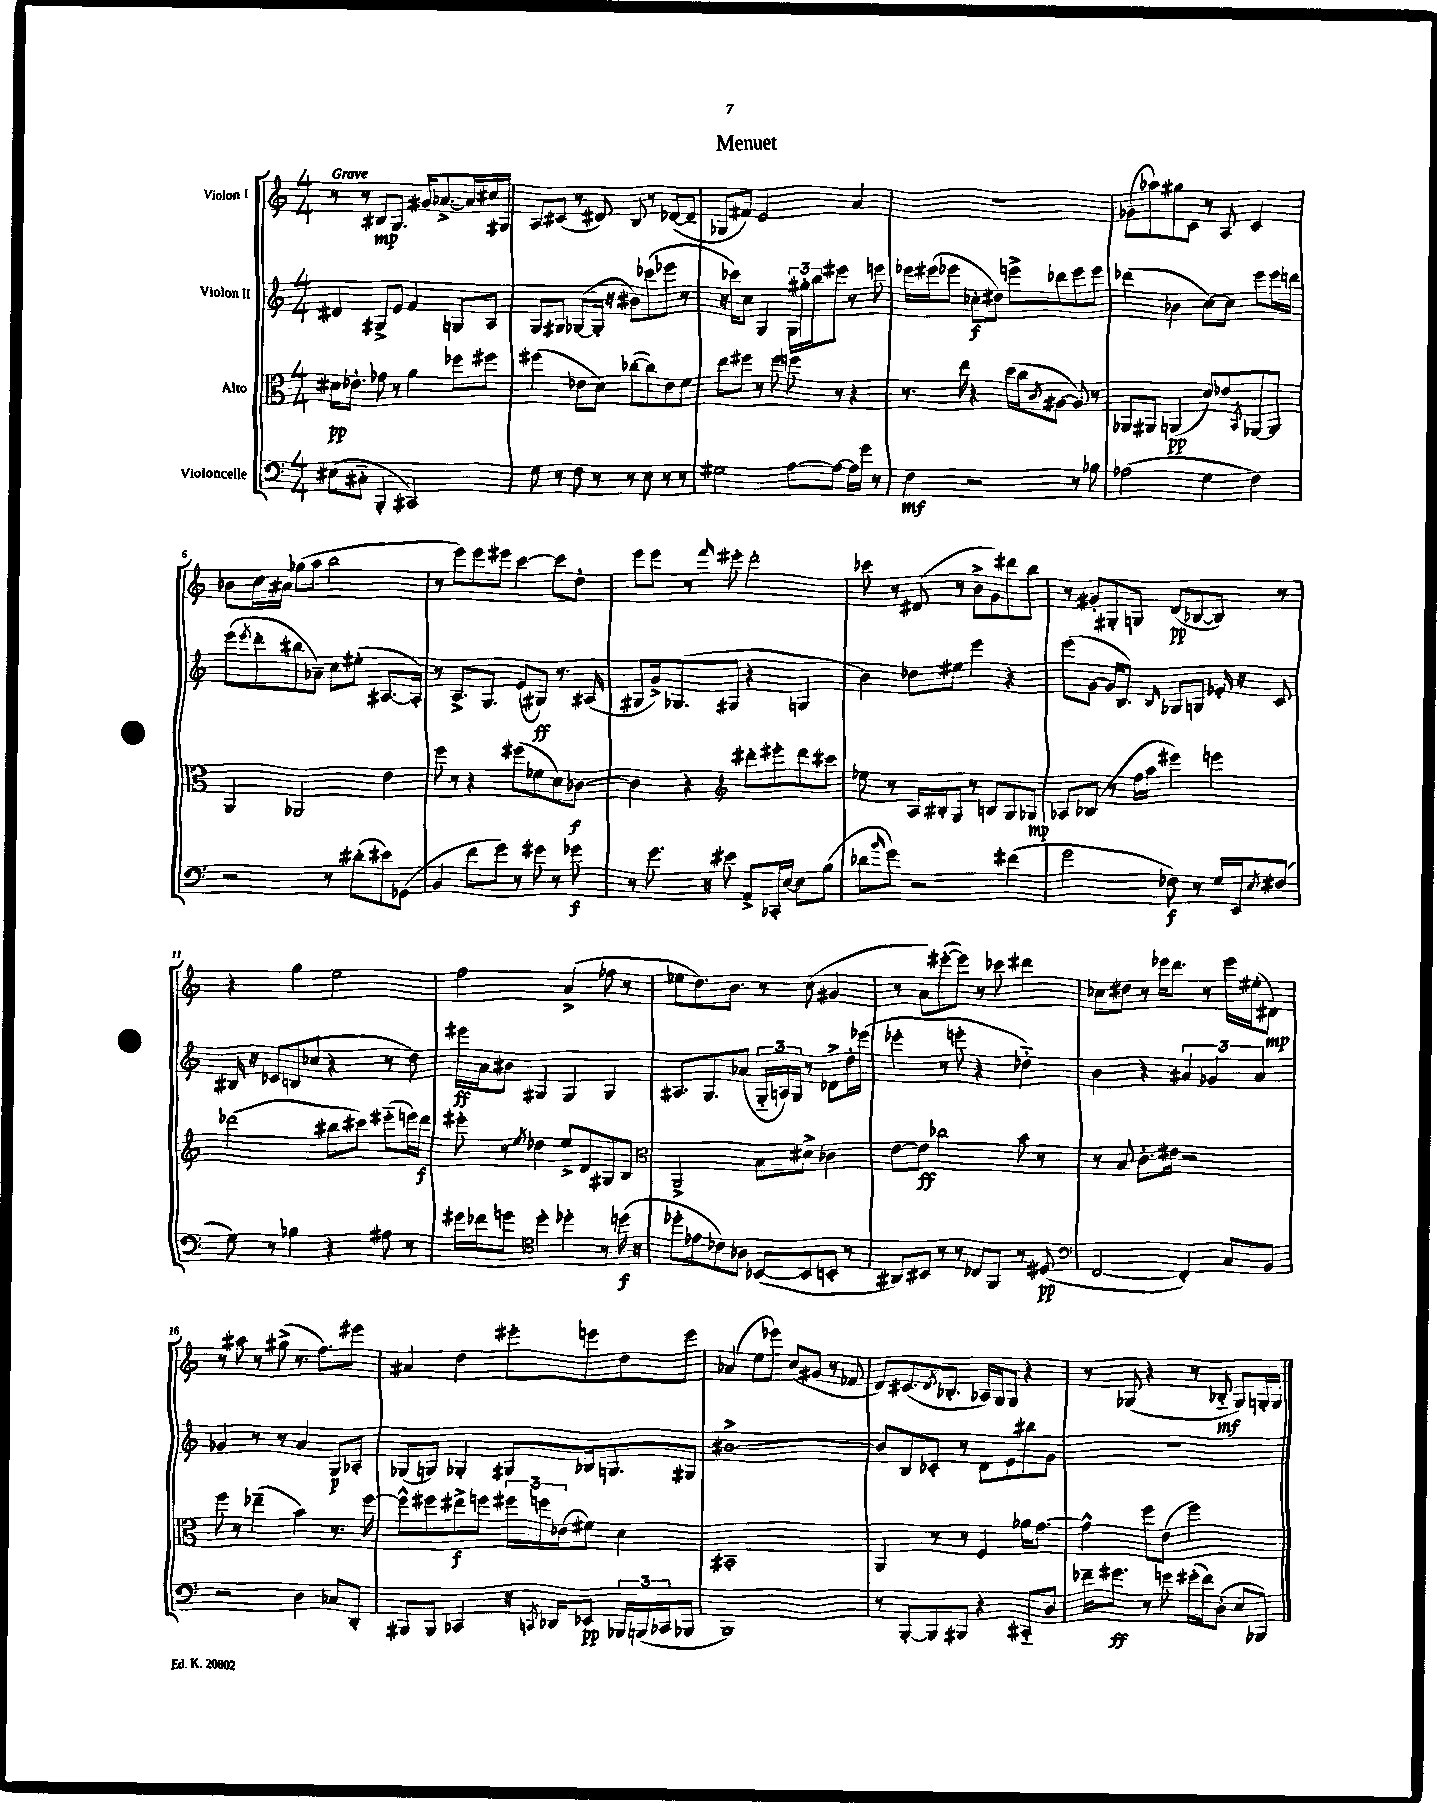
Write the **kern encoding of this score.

**kern	**kern	**kern	**kern
*staff4	*staff3	*staff2	*staff1
*clefF4	*clefC3	*clefG2	*clefG2
*k[]	*k[]	*k[]	*k[]
*M4/4	*M4/4	*M4/4	*M4/4
(8E#\L	16d#\LK	4d#/	8r
.	8.e-'\J	.	.
8C#'~\J	.	.	8r
4BBB'/	8g-\	8G#^/L	8B#/L
.	8r	8e/J	8.G/J
2CC#/)	4a\	4f/	.
.	.	.	16g#/LK
.	.	.	[8.a-^/
.	8ff-\L	8G/L	.
.	.	.	16a-/]L
.	8ff#\J	8A/J	16cc#/
.	.	.	16G#/JJ
=	=	=	=
8G\	(4ff#\	8G/L	8A/L
8r	.	8G#/J	(8c#/J
8F\	8e-\L	([8G-/L	8r
8r	8d\J)	16G-'/]Jk	8d#/)
.	.	16r	.
8r	([8cc-\L	8b#\L)	8B/
8E\	8cc-\])	(8ccc-\	8r
8r	8e-\	8eee-\J	([8d-/L
8r	8f\J	8r	8d-~/]J
=	=	=	=
2G#\	8ee\L	16r	8G-/L
.	.	16ccc-\LK)	.
.	8ff#\J	8cc\J	8f#/J)
.	8r	4G/	2e/
.	8ff#\	.	.
[8A\L	8ff\	24G\LL	.
.	.	24gg#'\	.
.	.	24bb\J	.
8A\_J	8r	8eee#\J	.
16A\]LL	4r	8r	4a/
16g\JJ	.	.	.
8r	.	8eee\	.
=	=	=	=
4F\	8.r	16eee-\LL	1r
.	.	(16eee#\J	.
.	.	8eee-\J	.
.	16ee\	.	.
2r	4r	8cc-'\L	.
.	.	8dd#\J)	.
.	(16dd\LL	8eee^\L	.
.	16cc\J	.	.
.	8qc/	.	.
.	[8A#\J	8ddd-\	.
8r	8A#/])	8eee\	.
8B-\	8r	8eee\J	.
=	=	=	=
(2A-\	8AA-/L	(4ddd-\	(8g-\L
.	8AA#/J	.	8aa-\)
.	(4AA/	4b-\	8gg#\
.	.	.	8c\J
4G\	8d/L)	[8cc\L)	8r
.	8e-/	8cc\]J	8A/
.	8qBB/	.	.
4F\)	[8AA-/	8eee\L	4c/
.	8AA-/]J	16eee\L	.
.	.	16ddd\JJ	.
=	=	=	=
2r	4AA/	(8eee\L	8b-\L
.	.	8qeee/	.
.	.	8ddd'\	16cc\L
.	.	.	16a#\JJ
.	2AA-/	8bb#\	(8gg-\L
.	.	8a-~\J)	8aa\J
8r	.	8cc\L	2bb\
(8d#'\L	.	(8ee#'\J	.
8e#\)	4e\	[8.A#/L	.
(8GG-\J	.	.	.
.	.	16A#'/]Jk)	.
=	=	=	=
4BB/	8ff\	8r	8r
.	8r	8.A^/L	8eee\L)
8f\L	4r	.	8eee\
.	.	8.G/J	.
8g\J)	.	.	8eee#\J
8r	(8ff#\L	(8e/L	[4ccc\
8g#\	8f-\	8G#/J)	.
8r	8d\)	8.r	8ccc\]L
8g-\	[8c-\J	.	8dd'\J
.	.	(16A#/	.
=	=	=	=
8r	4c-\]	8G#/L	8eee\L
8.g\	.	16g^/k)	8eee\J
.	.	(8.G-/	.
.	4r	.	8r
16r	.	.	.
.	.	.	16qqfff/
8e#\	.	8G#/J	8eee#'\
*	*clefG2	*	*
8AA^/L	8ddd#'\L	4r	2ddd'\
16CC-'/L	8eee#'\	.	.
[16E/JJ	.	.	.
8E\]L	8ddd#\	4G/	.
(8B\J	8ccc#\J	.	.
=	=	=	=
8d-\L	8ee-\	4b\)	8ccc-\
16qqb/	.	.	.
8g\J)	8r	.	8r
2r	16A/LL	8dd-\L	(8d#/
.	16B#'/J	.	.
.	8G/J	8ee#\J	8r
.	8r	4eee\	8b^\L
.	8B/L	.	8g\)
(4f#\	8G/	4r	8ddd#\
.	8G-/J	.	8bb\J
=	=	=	=
2g\	8A-/L	(8eee\L	8r
.	(8B-/J	[8g\J	8g#'/L
.	8r	16g/]LK	8G#'/
.	.	8.B/J)	.
.	16ff\LL	.	8G/J
.	16aa\JJ	.	.
.	.	16qqB/	.
8F-\)	4eee#\)	8G-/L	(8d/L
8r	.	8G/J	[8B-/
16G/LL	4eee\	16e-'/	8B-/]J)
16EE/J	.	16r	.
8qE/	.	.	.
(8F#/J	.	8c/	8r
=	=	=	=
8G\)	(2ddd-\	16B#/	4r
.	.	16r	.
8r	.	8c-/L	.
4B-\	.	(8B/	4gg\
.	.	8cc-/J	.
4r	8bb#\L	4r	2ee\
.	8ccc#\J)	.	.
8A#\	(8eee#'~\L	8r	.
8r	16eee\L)	8dd\)	.
.	16ddd-\JJ	.	.
=	=	=	=
16g#\LL	8eee#'\	16eee#\LL	2ff\
16f-\J	.	16a\J	.
8g\J	8r	8b#\J	.
*clefC4	*	*	*
.	8qee/	.	.
4dd'\	4dd-\	4G#/	.
4dd-'\	8ee^/L	4G#/	(4a^/
.	8d/	.	.
8r	8G#/	4G#/	8ff-\
(16dd\	8B/J	.	8r
16r	.	.	.
=	=	=	=
*	*clefC3	*	*
8dd-'\L	2AA^/	8.A#/L	8ee-\L
8e-\	.	.	8.dd\)
.	.	8.G/	.
8c-\)	.	.	.
.	.	.	8.b\J
8A-\J	.	(8a-/J	.
([8BB-/L	8B\L	24G'~/LL	8r
.	.	24A/)	.
.	.	24G/JJ	.
8BB-/]	8d#^\J	8r	(8cc\
8BB'/J	4c-\	8d-^\L	4g#/
8r	.	16dd'\L	.
.	.	(16eee-\JJ	.
=	=	=	=
8AA#/L)	[8e\L	4eee-'\	8r
8BB#/J	8e\]J	.	8a\L)
8r	2cc-\	8r	([8eee#'\
8r	.	8eee'\	8eee#\]J)
8C-/L	.	4r	8r
8FF/J	.	.	8ccc-\
8r	8b\	4dd-'~\)	4ddd#\
(8D#/	8r	.	.
=	=	=	=
*clefF4	*	*	*
[2FF/	8r	4b\	8cc-\L
.	8B/	.	8dd#\J
.	8.c'\L	4r	8r
.	.	.	16eee-\LK
.	16e#\Jk	.	8.ddd\J
4FF'/])	2r	6a#/	.
.	.	.	8r
.	.	6g-/	.
8C/L	.	.	16eee-\LL
.	.	.	(16ee#'\J
.	.	6a#/	.
8BB/J	.	.	8d#\J)
=	=	=	=
2r	8ff\	4g-/	8r
.	8r	.	8aa#\
.	(4ee-~\	8r	8r
.	.	8r	(8gg#^\
4D\	4b\)	4a/	8.r
.	.	.	8.ff\L)
8C-/L	8.r	8G/L	.
8DD'/J	.	8A-'/J	8eee#\J
.	[16ff\	.	.
=	=	=	=
8BBB#/L	8ff^^\]L	(8G-/L	4a#/
8BBB#/J	8ff#\	8G/J)	.
4CC-/	8ee#^\	4G-'/	4dd\
.	8ff\J	.	.
16r	24ff#\LL	8G#/L	8eee#'\L
.	24ff\	.	.
8qCC/	.	.	.
16DD-/LK	.	.	.
.	(24e-\J	.	.
8EE-/J	8f#\J)	16B-/k	8eee\
.	.	8.G/	.
24BBB-/LL	4d\	.	8dd\
(24BBB/	.	.	.
24CC-/J	.	.	.
8BBB-/J	.	8G#/J	8eee\J
=	=	=	=
1BBB)	1BB#'	[1b#^	(4a-/
.	.	.	8ee\L
.	.	.	8eee-\J)
.	.	.	(8cc/L
.	.	.	8g#/J
.	.	.	8r
.	.	.	8f-/
=	=	=	=
8r	4AA/	8b#/]L	8d/L)
[8BBB'/L	.	8B/	(8.c#/
8BBB/]	8r	8c-'/J	.
.	.	.	8qd/
.	.	.	8.B-'/J
8BBB#/J	8r	8r	.
4r	4F/	8d\L	16A-/LL)
.	.	.	16G/J
.	.	8e\	8G/J
8CC#'~/L	16a-\LK	8bb#\	4r
.	[8.g\J	.	.
8D/J	.	8g\J	.
=	=	=	=
16f-~\LK	4g^^\]	1r	8r
8.g#\J	.	.	.
.	.	.	(8G-/
8r	8ff\L	.	4r
8g\	(8e\J	.	.
(16g#'\LL	2ff\)	.	8r
16f-\J)	.	.	.
(8D'\J	.	.	8B-'~/
8E/L	.	.	8G-/L)
8BBB-/J)	.	.	16G'/L
.	.	.	16G/JJ
==	==	==	==
*-	*-	*-	*-
